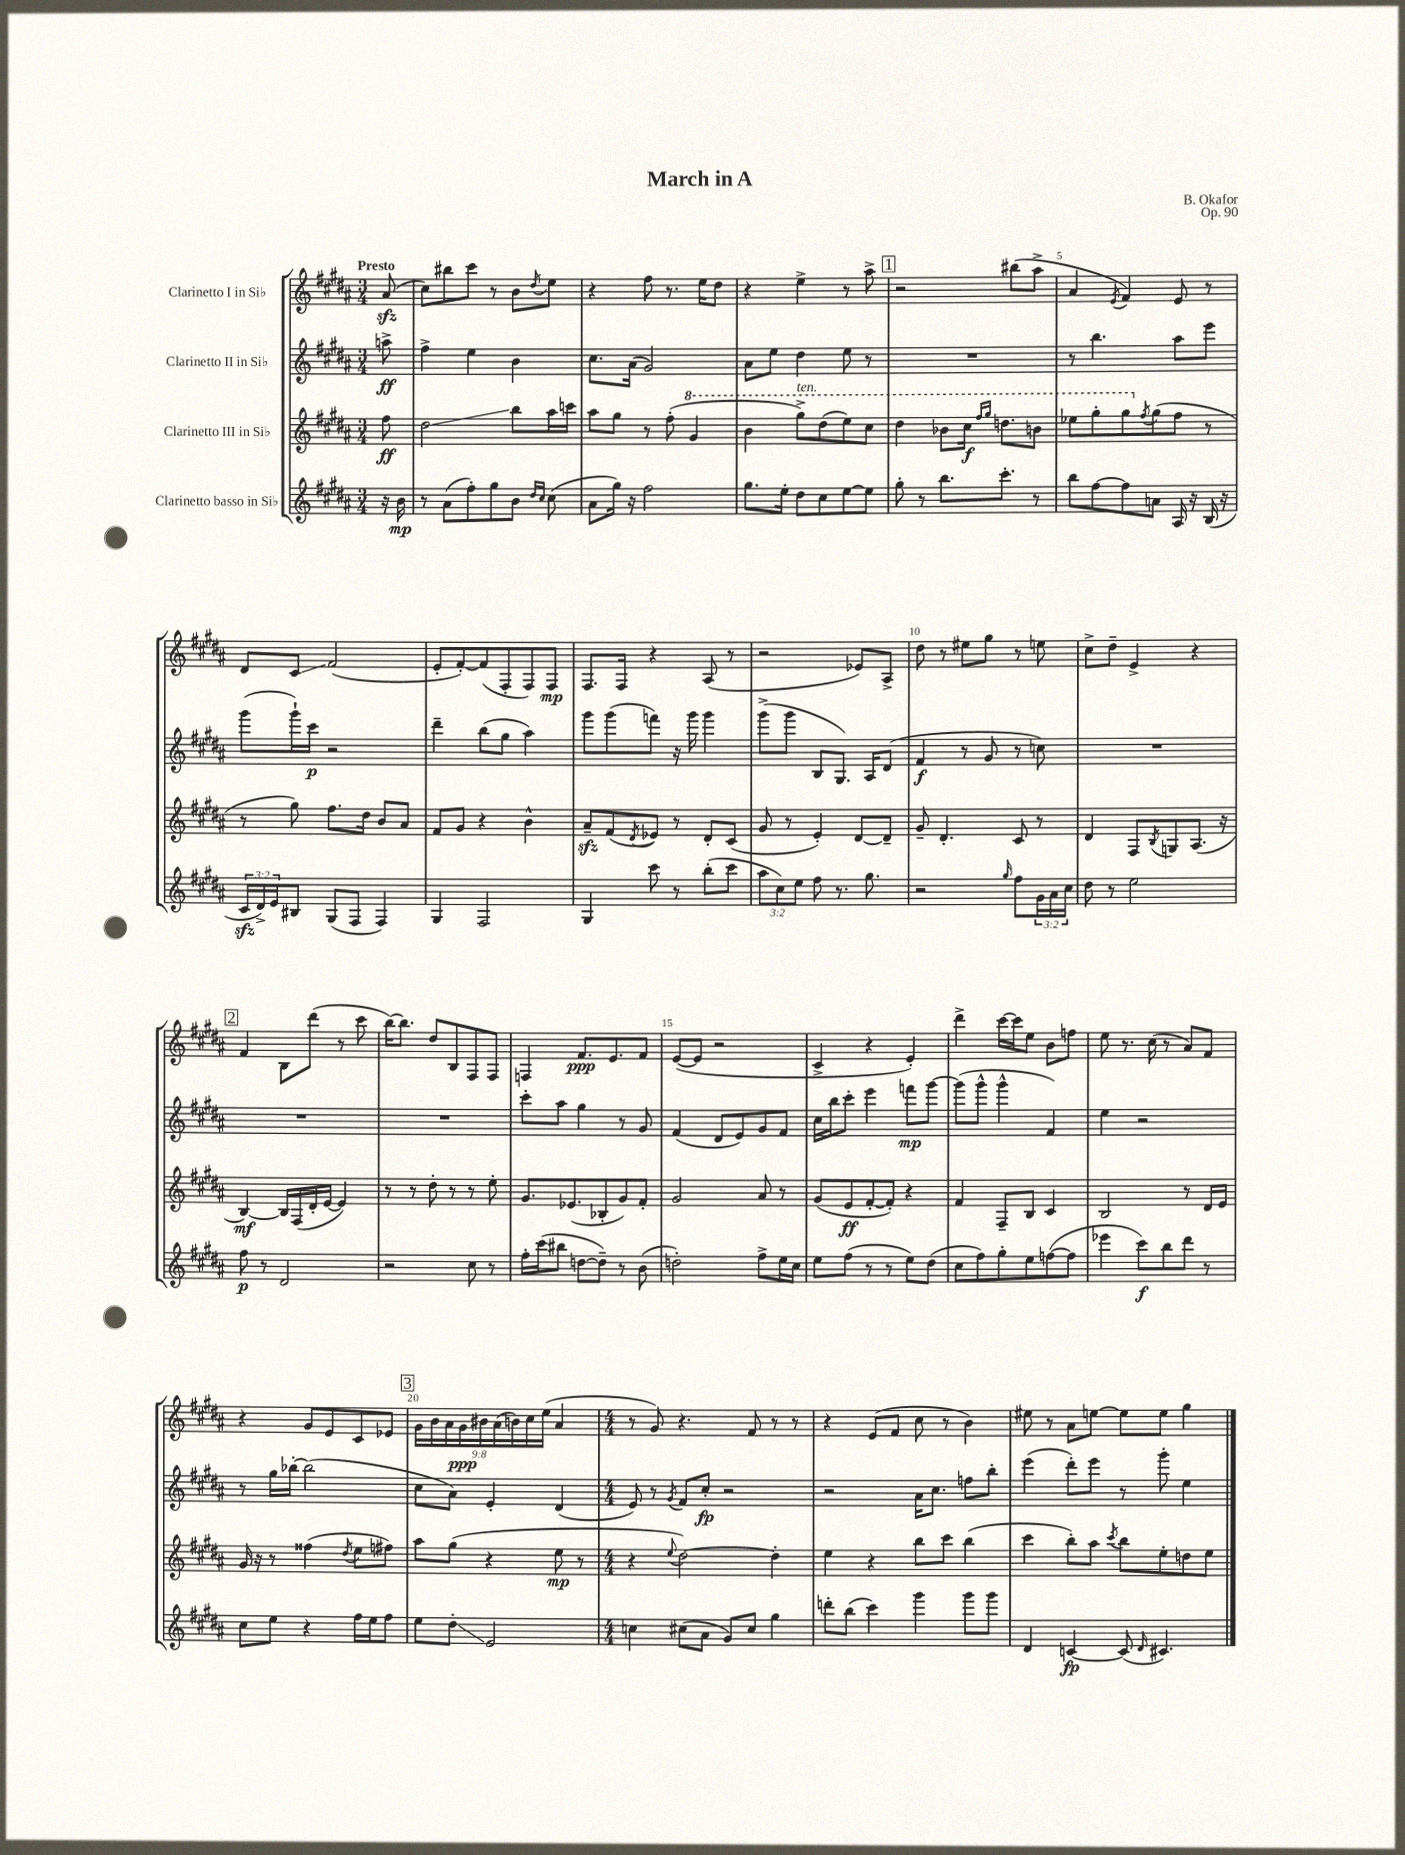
\header { title = "March in A" composer = "B. Okafor" opus = "Op. 90" }
<<
\new StaffGroup <<
\new Staff = "s0" \with { instrumentName = "Clarinetto I in Sib" } {
    \clef treble \key b \major \numericTimeSignature \time 3/4 \override Staff.TupletNumber.text = #tuplet-number::calc-fraction-text \partial 8 \tempo "Presto"
    ais'8\sfz( |
    cis''8) bis''8 cis'''8 r8 b'8 \acciaccatura { dis''8 } e''8 |
    r4 fis''8 r8. e''16 dis''8 |
    r4 e''4-> r8 ais''8-> |
    \mark \markup { \box "1" } r2 bis''8( ais''8-> |
    ais'4 \acciaccatura { e'8 } fis'4) e'8 r8 |
    dis'8 cis'8\glissando fis'2( |
    e'8-. fis'8~-.) fis'8( fis8-. fis8) fis8\mp |
    fis8. fis16 r4 ais8( r8 |
    r2 ees'8) ais8-> |
    dis''8 r8 eis''8 gis''8 r8 e''8 |
    cis''8-> dis''8-- e'4-> r4 |
    \mark \markup { \box "2" } fis'4 b8 dis'''8( r8 cis'''8 |
    b''16~) b''8. dis''8 b8 fis8 fis8 |
    f4 fis'8.\ppp e'8. fis'8 |
    e'8~( e'8 r2 |
    cis'4-> r4 e'4-.) |
    dis'''4-> cis'''16~ cis'''16 e''8 b'8 f''8 |
    e''8 r8. cis''16( r8 ais'8) fis'8 |
    r4 gis'8 e'8 cis'8 ees'8 |
    \mark \markup { \box "3" } \tuplet 9/8 { gis'16 b'16 ais'16 gis'16\ppp bis'16 ais'16( b'16) cis''16 e''16( } ais'4 |
    \numericTimeSignature \time 4/4 r8 gis'8) r4. fis'8 r8 r8 |
    r4 e'8( fis'8 cis''8 r8 b'4) |
    eis''8 r8 ais'8 e''8~ e''8 e''8 gis''4 \bar "|." |
}
\new Staff = "s1" \with { instrumentName = "Clarinetto II in Sib" } {
    \clef treble \key b \major \numericTimeSignature \time 3/4 \partial 8
    a''8->\ff |
    fis''4-> e''4 b'4 |
    cis''8. ais'16( gis'2) |
    ais'8 e''8 dis''4 e''8 r8 |
    \mark \markup { \box "1" } R2. |
    r8 b''4. ais''8 e'''8 |
    gis'''8( gis'''16-!) cis'''16\p r2 |
    dis'''4-- b''8( gis''8 ais''4) |
    gis'''8 gis'''8( f'''8) r16 gis'''16 gis'''4 |
    gis'''8->( gis'''8 b8 gis8.) ais16 dis'8( |
    fis'4\f r8 gis'8 r8 c''8) |
    R2. |
    \mark \markup { \box "2" } R2. |
    R2. |
    cis'''8-. ais''8 gis''4 r8 gis'8 |
    fis'4( dis'8 e'8) gis'8 fis'8 |
    cis''16 b''16 cis'''8-. e'''4 f'''8\mp gis'''8~ |
    gis'''8( gis'''8-^ gis'''4-^ fis'4) |
    e''4 r2 |
    r8 gis''16 bes''16~-. bes''2( |
    \mark \markup { \box "3" } cis''8 ais'8) e'4-. dis'4( |
    \numericTimeSignature \time 4/4 e'8) r8 \acciaccatura { gis'8 } fis'8 cis''8-.\fp r2 |
    r2 ais'16 cis''8. f''8 b''8-. |
    e'''4( dis'''8-.) e'''8 r8 gis'''8-. e''4 \bar "|." |
}
\new Staff = "s2" \with { instrumentName = "Clarinetto III in Sib" } {
    \clef treble \key b \major \numericTimeSignature \time 3/4 \partial 8
    fis''8\ff |
    dis''2\glissando b''8 ais''16 c'''16 |
    ais''8 gis''8 r8 fis''8-.( \ottava #1 gis''4 |
    b''4 gis'''8->^\markup { \italic "ten." }) dis'''8( e'''8) cis'''8 |
    \mark \markup { \box "1" } dis'''4 bes''8 cis'''16\f \grace { fis'''16 gis'''16 } d'''8. b''8 |
    ees'''8 gis'''8-. gis'''8 \ottava #0 \acciaccatura { fis''8 } gis''8( fis''8 r8 |
    r8 gis''8) fis''8. dis''16 b'8 ais'8 |
    fis'8 gis'8 r4 b'4-^ |
    ais'8--\sfz fis'8( \acciaccatura { dis'8 } ees'8) r8 dis'8-. cis'8( |
    gis'8 r8 e'4-.) dis'8~ dis'8-- |
    gis'8-- dis'4.-. cis'8 r8 |
    dis'4 fis8 \acciaccatura { b8 } g8 ais8.( r16 |
    \mark \markup { \box "2" } b4~\mf) b16 fis16( dis'16-. e'16~ e'4) |
    r8 r8 dis''8-. r8 r8 e''8-. |
    gis'8. ees'8.( bes8-. gis'8) fis'8-. |
    gis'2 ais'8 r8 |
    gis'8( e'8\ff fis'8~-. fis'8-.) r4 |
    fis'4 fis8-- b8 cis'4 |
    b2 r8 dis'16 e'16 |
    gis'16 r16 r8 fisis''4( \acciaccatura { dis''8 } e''8 fis''8) |
    \mark \markup { \box "3" } ais''8 gis''8( r4 e''8\mp r8 |
    \numericTimeSignature \time 4/4 r4 \appoggiatura { e''8 } dis''2~) dis''4-. |
    e''4 r4 b''8 cis'''8 b''4( |
    cis'''4 b''8-.) ais''8 \acciaccatura { cis'''8 } b''8 e''8-. d''8 e''8 \bar "|." |
}
\new Staff = "s3" \with { instrumentName = "Clarinetto basso in Sib" } {
    \clef treble \key b \major \numericTimeSignature \time 3/4 \override Staff.TupletNumber.text = #tuplet-number::calc-fraction-text \partial 8
    r16 b'16\mp |
    r8 ais'8( fis''8-.) gis''8 b'8 \grace { dis''16 cis''16 } cis''8( |
    ais'8 gis''16) r16 fis''2 |
    gis''8. e''16-. dis''8 cis''8 e''8~ e''8 |
    \mark \markup { \box "1" } gis''8-. r8 b''8. cis'''8.-. r8 |
    b''8 fis''8~ fis''8 a'8 ais16 r16 b16( r16 |
    \tuplet 3/2 { cis'16\sfz dis'16->) e'16 } bis8 gis8( fis8 fis4) |
    gis4 fis2 |
    gis4 cis'''8 r8 b''8-.( cis'''8 |
    \tuplet 3/2 { ais''8 cis''8) e''8 } fis''8 r8. gis''8. |
    r2 \grace { gis''16 } fis''8 \tuplet 3/2 { gis'16 ais'16 cis''16 } |
    dis''8 r8 e''2 |
    \mark \markup { \box "2" } fis''8\p r8 dis'2 |
    r2 cis''8 r8 |
    fis''16-. cis'''16( bis''8 d''8~ d''8--) r8 b'8( |
    d''2-.) fis''8-> e''16 cis''16 |
    e''8 fis''8( r8 r8 e''8) dis''8( |
    cis''8 fis''8) gis''8-. e''8 f''8~( f''8 |
    ees'''4 cis'''8\f) b''8 dis'''8 r8 |
    cis''8 e''8 r4 fis''16 e''16 fis''8 |
    \mark \markup { \box "3" } e''8 dis''8-.\glissando e'2 |
    \numericTimeSignature \time 4/4 c''4 cis''8( ais'8 gis'8) cis''8 gis''4 |
    d'''8-. b''8( cis'''4) gis'''4 gis'''8 gis'''8 |
    dis'4 c'4~\fp c'8( \grace { dis'16 } cis'4.) \bar "|." |
}
>>
>>
\layout { \context { \Score \override BarNumber.break-visibility = ##(#f #t #t) barNumberVisibility = #(every-nth-bar-number-visible 5) } }
